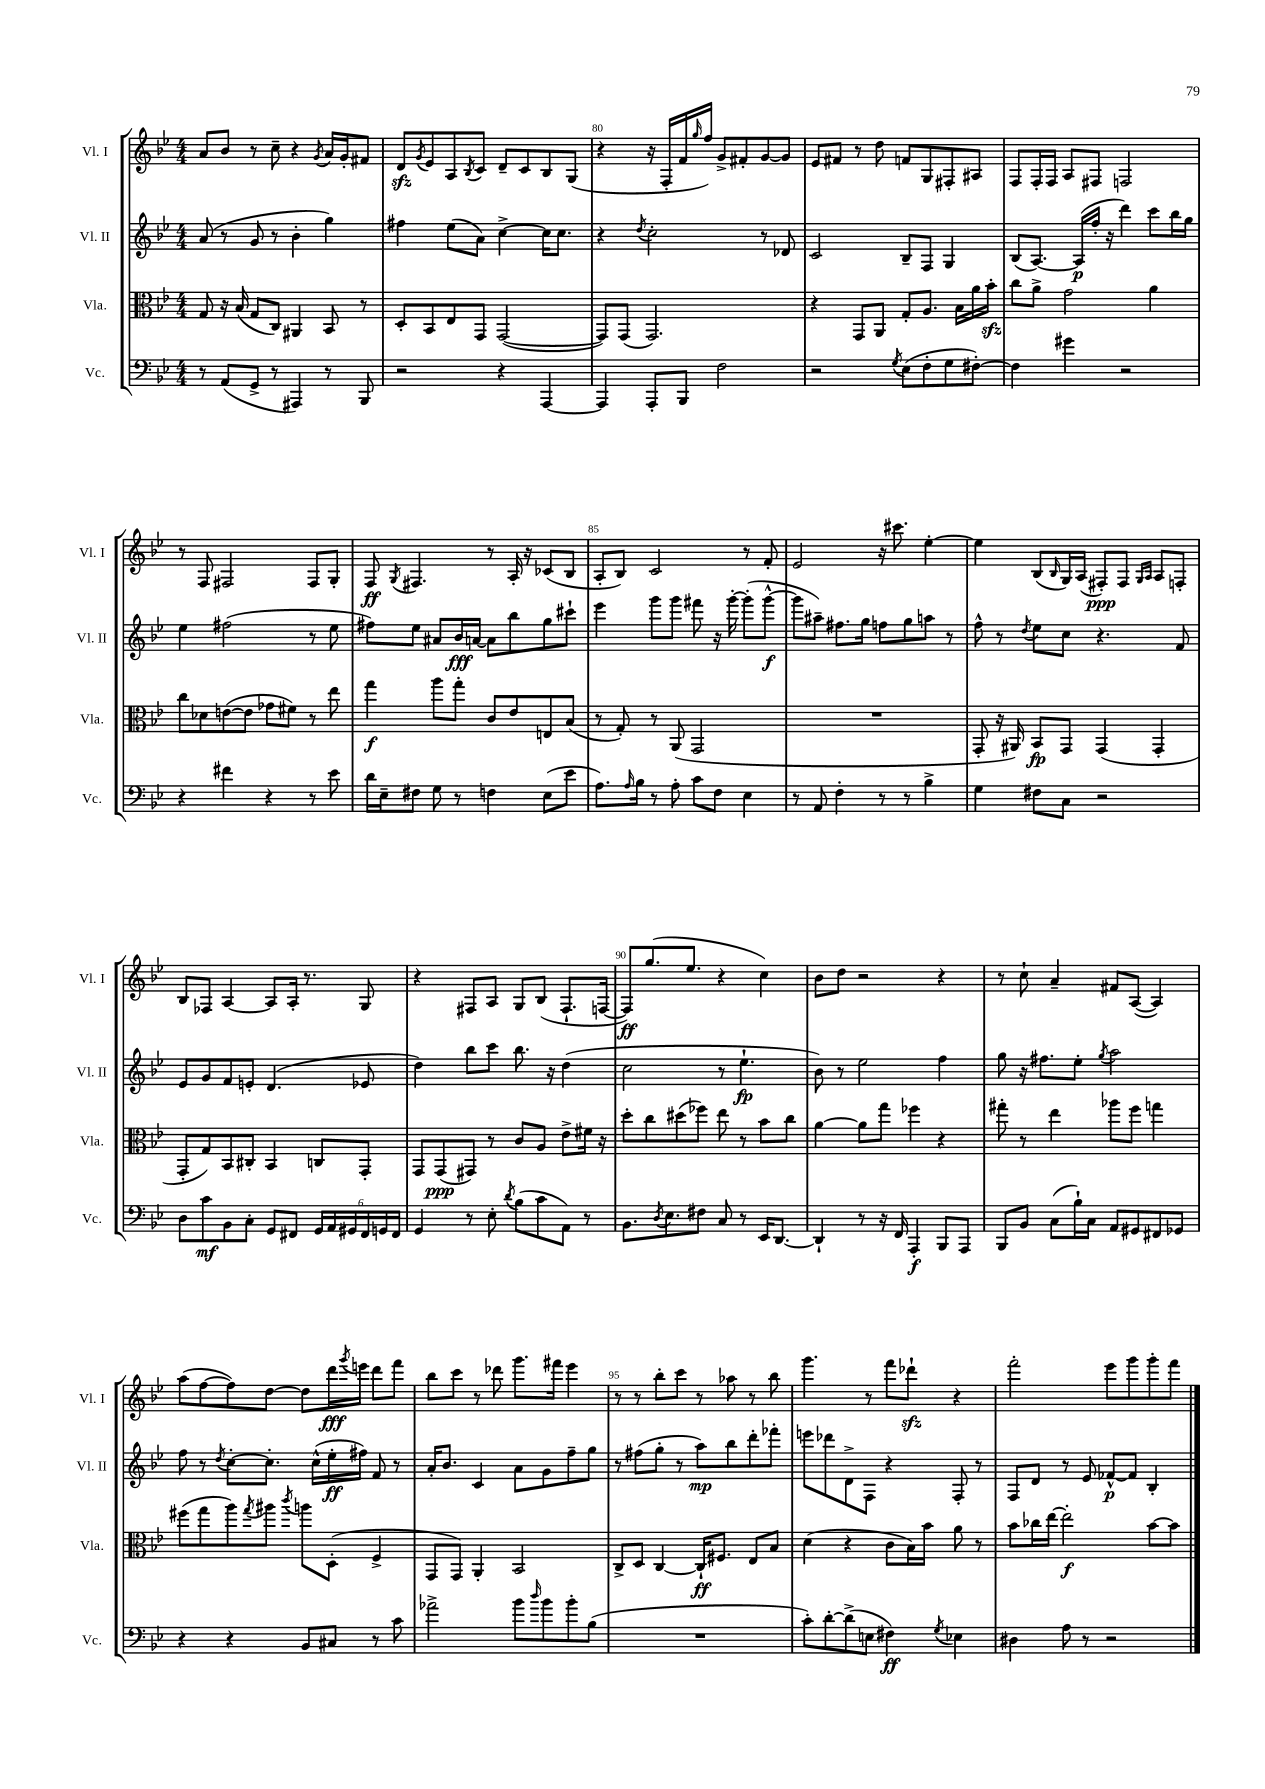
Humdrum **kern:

**kern	**dynam	**kern	**dynam	**kern	**dynam	**kern	**dynam
*part4	*part4	*part3	*part3	*part2	*part2	*part1	*part1
*staff4	*staff4	*staff3	*staff3	*staff2	*staff2	*staff1	*staff1
*I"Vc.	*	*I"Vla.	*	*I"Vl. II	*	*I"Vl. I	*
*I'Vc.	*	*I'Vla.	*	*I'Vl. II	*	*I'Vl. I	*
*clefF4	*	*clefC3	*	*clefG2	*	*clefG2	*
*k[b-e-]	*	*k[b-e-]	*	*k[b-e-]	*	*k[b-e-]	*
*M4/4	*	*M4/4	*	*M4/4	*	*M4/4	*
=78	=78	=78	=78	=78	=78	=78	=78
8r	.	8G/	.	(8a/	.	8a/L	.
(8AA/L	.	16r	.	8r	.	8b-/J	.
.	.	(16B-/	.	.	.	.	.
8GG^/J	.	8G/L	.	8g/	.	8r	.
8r	.	8C/J)	.	8r	.	8cc~\	.
4AAA#X/)	.	4AA#X/	.	4b-'\	.	4r	.
.	.	.	.	.	.	8qg/	.
8r	.	8BB-/	.	4gg\)	.	16a/LL	.
.	.	.	.	.	.	16g'/J	.
8BBB-/	.	8r	.	.	.	8f#X/J	.
=79	=79	=79	=79	=79	=79	=79	=79
2r	.	8D'/L	.	4ff#X\	.	8dzz/L	.
.	.	.	.	.	.	8qg/	.
.	.	8BB-/	.	.	.	8e-/	.
.	.	8E-/	.	(8ee-\L	.	8A/	.
.	.	.	.	.	.	8qB-/	.
.	.	8GG/J	.	8a\J)	.	8c/J	.
4r	.	([2GG/	.	[4cc^\	.	8d~/L	.
.	.	.	.	.	.	8c/	.
[4AAA/	.	.	.	16cc\KL]	.	8B-/	.
.	.	.	.	8.cc\J	.	.	.
.	.	.	.	.	.	(8G/J	.
=80	=80	=80	=80	=80	=80	=80	=80
4AAA/]	.	8GG/L])	.	4r	.	4r	.
.	.	(8GG/J	.	.	.	.	.
.	.	.	.	8qdd/	.	.	.
8AAA'/L	.	2.GG/)	.	2cc'\	.	16r	.
.	.	.	.	.	.	16F'/LL	.
8BBB-/J	.	.	.	.	.	16f/	.
.	.	.	.	.	.	16qqgg/	.
.	.	.	.	.	.	16ff/JJ)	.
2F\	.	.	.	.	.	8g^/L	.
.	.	.	.	.	.	8f#X'/	.
.	.	.	.	8r	.	[8g/	.
.	.	.	.	8d-X/	.	8g/J]	.
=81	=81	=81	=81	=81	=81	=81	=81
2r	.	4r	.	2c/	.	8e-/L	.
.	.	.	.	.	.	8f#X/J	.
.	.	8GG/L	.	.	.	8r	.
.	.	8AA/J	.	.	.	8dd\	.
8qG/	.	.	.	.	.	.	.
(8E-\L	.	8G'/L	.	8B-~/L	.	8fn/L	.
8F'\	.	8.A/J	.	8F/J	.	8G/	.
8G\	.	.	.	4G/	.	8F#X'/	.
.	.	16B-\LL	.	.	.	.	.
[8F#X'\J)	.	16a\	.	.	.	8A#X/J	.
.	.	16b-zz'\JJ	.	.	.	.	.
=82	=82	=82	=82	=82	=82	=82	=82
4F#\]	.	8cc\L	.	(8B-/L	.	8F/L	.
.	.	8a^\J	.	[8.A/J)	.	16F'/L	.
.	.	.	.	.	.	16F/JJ	.
4g#X\	.	2g\	.	.	.	8A/L	.
.	.	.	.	(16A/LL]	p	.	.
.	.	.	.	16ff'/JJ	.	8F#X/J	.
.	.	.	.	16r	.	.	.
2r	.	.	.	4ddd\)	.	2Fn/	.
.	.	4a\	.	8ccc\L	.	.	.
.	.	.	.	16bb-\L	.	.	.
.	.	.	.	16gg\JJ	.	.	.
!!LO:LB:g=z
=83	=83	=83	=83	=83	=83	=83	=83
4r	.	8cc\L	.	4ee-\	.	8r	.
.	.	8d-X\	.	.	.	8F/	.
4f#X\	.	([8en\	.	(2ff#X\	.	2F#X/	.
.	.	8e\J]	.	.	.	.	.
4r	.	8g-X\L	.	.	.	.	.
.	.	8f#X\J)	.	.	.	.	.
8r	.	8r	.	8r	.	8F#/L	.
8e-\	.	8ee-\	.	8ee-\	.	8G'/J	.
=84	=84	=84	=84	=84	=84	=84	=84
16d\LL	.	4gg\	f	8ff#X\L)	.	8F/	ff
16E-~\J	.	.	.	.	.	.	.
.	.	.	.	.	.	8qG/	.
8F#X\J	.	.	.	8ee-\J	.	4.F#X/	.
8G\	.	8aa\L	.	8a#X/L	.	.	.
8r	.	8gg'\J	.	16b-/L	fff	.	.
.	.	.	.	[16an/JJ	.	.	.
4Fn\	.	8c/L	.	8a\L]	.	8r	.
.	.	8e-/	.	8bb-\	.	16A'/	.
.	.	.	.	.	.	16r	.
(8E-\L	.	8En/	.	8gg\	.	(8c-X/L	.
8e-\J	.	(8B-/J	.	8ccc#X`\J	.	8B-/J	.
=85	=85	=85	=85	=85	=85	=85	=85
8.A\L)	.	8r	.	4eee-\	.	8A'/L	.
.	.	8G'/)	.	.	.	8B-/J)	.
16qqA/	.	.	.	.	.	.	.
16B-\Jk	.	.	.	.	.	.	.
8r	.	8r	.	8ggg\L	.	2c/	.
8A'\	.	(8AA/	.	8ggg\J	.	.	.
8c\L	.	2GG/	.	8fff#X\	.	.	.
8F\J	.	.	.	16r	.	.	.
.	.	.	.	[16ggg'\	.	.	.
4E-\	.	.	.	(8ggg'\L]	.	8r	.
.	.	.	.	[8ggg^^\J	f	8f'/	.
=86	=86	=86	=86	=86	=86	=86	=86
8r	.	1r	.	8ggg\L]	.	2e-/	.
8AA/	.	.	.	8aa#X~\J)	.	.	.
4F'\	.	.	.	8.ff#X\L	.	.	.
.	.	.	.	16gg\Jk	.	.	.
8r	.	.	.	8ffn\L	.	16r	.
.	.	.	.	.	.	8.ccc#X\	.
8r	.	.	.	8gg\	.	.	.
4B-^\	.	.	.	8aan\J	.	[4ee-'\	.
.	.	.	.	8r	.	.	.
=87	=87	=87	=87	=87	=87	=87	=87
4G\	.	8GG'/	.	8ff^^\	.	4ee-\]	.
.	.	16r	.	8r	.	.	.
.	.	16AA#X/)	.	.	.	.	.
.	.	.	.	8qdd/	.	.	.
8F#X\L	.	8BB-/L	fp	8ee-\L	.	(8B-/L	.
.	.	.	.	.	.	16qqB-/	.
8C\J	.	8GG/J	.	8cc\J	.	16G/L)	.
.	.	.	.	.	.	(16A/JJ	.
2r	.	(4GG/	.	4.r	.	8F#X'/L)	ppp
.	.	.	.	.	.	8F#/J	.
.	.	.	.	.	.	16qqG/LL	.
.	.	.	.	.	.	16qqA/JJ	.
.	.	4GG'/	.	.	.	8A/L	.
.	.	.	.	8f/	.	8Fn'/J	.
!!LO:LB:g=z
=88	=88	=88	=88	=88	=88	=88	=88
8D\L	.	8GG'/L	.	8e-/L	.	8B-/L	.
8c\	mf	8G/)	.	8g/	.	8F-X/J	.
8BB-\	.	8BB-/	.	8f/	.	[4A/	.
8C'\J	.	8C#X'/J	.	8en'/J	.	.	.
8GG/L	.	4BB-/	.	(4.d/	.	8A/L]	.
8FF#X/J	.	.	.	.	.	16A'/Jk	.
.	.	.	.	.	.	8.r	.
24GG/LL	.	8Cn/L	.	.	.	.	.
24AA/	.	.	.	.	.	.	.
24GG#X/	.	.	.	.	.	.	.
24FF#/	.	8GG'/J	.	8e-X/	.	8G/	.
24GGn/	.	.	.	.	.	.	.
24FF#/JJ	.	.	.	.	.	.	.
=89	=89	=89	=89	=89	=89	=89	=89
4GG/	.	8GG/L	.	4dd\)	.	4r	.
.	.	(8GG/	ppp	.	.	.	.
8r	.	8GG#X/J)	.	8bb-\L	.	8F#X/L	.
8E-'\	.	8r	.	8ccc\J	.	8A/J	.
8qd/	.	.	.	.	.	.	.
(8B-\L	.	8c/L	.	8.bb-\	.	8G/L	.
8c\	.	8A/J	.	.	.	(8B-/J	.
.	.	.	.	16r	.	.	.
8AA\J)	.	8e-^\L	.	(4dd\	.	8.F#`/L	.
8r	.	16f#X\Jk	.	.	.	.	.
.	.	16r	.	.	.	[16Fn/Jk	.
=90	=90	=90	=90	=90	=90	=90	=90
8.BB-\L	.	8dd'\L	.	2cc\	.	8F/L])	ff
.	.	8cc\	.	.	.	(8.gg/	.
8qD/	.	.	.	.	.	.	.
8.E-\	.	.	.	.	.	.	.
.	.	(8dd#X\	.	.	.	.	.
.	.	.	.	.	.	8.ee-/J	.
8F#X\J	.	8ff-X\J)	.	.	.	.	.
8C/	.	8ee-\	.	8r	.	4r	.
8r	.	8r	.	4.ee-`\	fp	.	.
16EE-/KL	.	8b-\L	.	.	.	4cc\)	.
[8.DD/J	.	.	.	.	.	.	.
.	.	8cc\J	.	.	.	.	.
=91	=91	=91	=91	=91	=91	=91	=91
4DD`/]	.	[4a\	.	8b-\)	.	8b-\L	.
.	.	.	.	8r	.	8dd\J	.
8r	.	8a\L]	.	2ee-\	.	2r	.
16r	.	8gg\J	.	.	.	.	.
16FF/	.	.	.	.	.	.	.
4AAA'/	f	4ff-X\	.	.	.	.	.
8BBB-/L	.	4r	.	4ff\	.	4r	.
8AAA/J	.	.	.	.	.	.	.
=92	=92	=92	=92	=92	=92	=92	=92
8BBB-/L	.	8gg#X'\	.	8gg\	.	8r	.
8BB-/J	.	8r	.	16r	.	8cc`\	.
.	.	.	.	8.ff#X\L	.	.	.
(8C\L	.	4ee-\	.	.	.	4a~/	.
16B-`\L)	.	.	.	8ee-'\J	.	.	.
16C\JJ	.	.	.	.	.	.	.
.	.	.	.	8qgg/	.	.	.
8AA/L	.	8aa-X\L	.	2aa\	.	8f#X/L	.
8GG#X/	.	8ff\J	.	.	.	([8A/J	.
8FF#X/	.	4ggn\	.	.	.	4A/])	.
8GG-X/J	.	.	.	.	.	.	.
!!LO:LB:g=z
=93	=93	=93	=93	=93	=93	=93	=93
4r	.	(8ff#X\L	.	8ff\	.	(8aa\L	.
.	.	8gg\	.	8r	.	[8ff\	.
.	.	.	.	8qdd/	.	.	.
4r	.	8aa\)	.	[8cc'\L	.	8ff\])	.
.	.	8qgg/	.	.	.	.	.
.	.	8aa#X\J	.	8.cc'\J]	.	[8dd\J	.
.	.	8qccc/	.	.	.	.	.
8BB-/L	.	8aan\L	.	.	.	8dd\L]	.
.	.	.	.	(16cc^^\LL	.	.	.
8C#X/J	.	(8D'\J	.	16ee-'\	ff	16ddd\L	fff
.	.	.	.	.	.	8qggg/	.
.	.	.	.	16ff#X\JJ)	.	16eeen\JJ	.
8r	.	4F^/	.	8f/	.	8ddd\L	.
8c\	.	.	.	8r	.	8fff\J	.
=94	=94	=94	=94	=94	=94	=94	=94
2a-X^\	.	8GG/L	.	16a'/KL	.	8bb-\L	.
.	.	.	.	8.b-/J	.	.	.
.	.	8GG/J)	.	.	.	8ccc\J	.
.	.	4AA'/	.	4c/	.	8r	.
.	.	.	.	.	.	8ddd-X\	.
8b-\L	.	2BB-/	.	8a\L	.	8.ggg\L	.
16qqdd/	.	.	.	.	.	.	.
8b-\	.	.	.	8g\	.	.	.
.	.	.	.	.	.	16fff#X\Jk	.
8b-'\	.	.	.	8ff~\	.	4eee-\	.
(8B-\J	.	.	.	8gg\J	.	.	.
=95	=95	=95	=95	=95	=95	=95	=95
1r	.	8C^/L	.	8r	.	8r	.
.	.	8D/J	.	(8ff#X\L	.	8r	.
.	.	[4C/	.	8gg'\J	.	8bb-'\L	.
.	.	.	.	8r	.	8ccc\J	.
.	.	16C`/KL]	ff	8aa\L)	mp	8r	.
.	.	8.F#X/J	.	.	.	.	.
.	.	.	.	8bb-\	.	8aa-X\	.
.	.	8E-/L	.	8ddd'\	.	8r	.
.	.	8B-/J	.	8fff-X'\J	.	8bb-\	.
=96	=96	=96	=96	=96	=96	=96	=96
8c'\L)	.	(4d\	.	8eeen\L	.	4.ggg\	.
[8d'\	.	.	.	8ddd-X\	.	.	.
(8d^\]	.	4r	.	8d^\	.	.	.
8En\J	.	.	.	8F\J	.	8r	.
4F#X\)	ff	8c\L	.	4r	.	8fff\L	.
.	.	16B-\L)	.	.	.	8ddd-Xzz`\J	.
.	.	16b-\JJ	.	.	.	.	.
8qG/	.	.	.	.	.	.	.
4E-X\	.	8a\	.	8F'/	.	4r	.
.	.	8r	.	8r	.	.	.
=97	=97	=97	=97	=97	=97	=97	=97
4D#X\	.	8b-\L	.	8F/L	.	2fff'\	.
.	.	16cc-X\L	.	8d/J	.	.	.
.	.	[16ee-\JJ	.	.	.	.	.
8A\	.	2ee-'\]	f	8r	.	.	.
8r	.	.	.	8e-/	.	.	.
2r	.	.	.	[8f-X^^/L	p	8eee-\L	.
.	.	.	.	8f-/J]	.	8ggg\	.
.	.	[8b-\L	.	4B-'/	.	8ggg'\	.
.	.	8b-\J]	.	.	.	8fff\J	.
==	==	==	==	==	==	==	==
*-	*-	*-	*-	*-	*-	*-	*-
